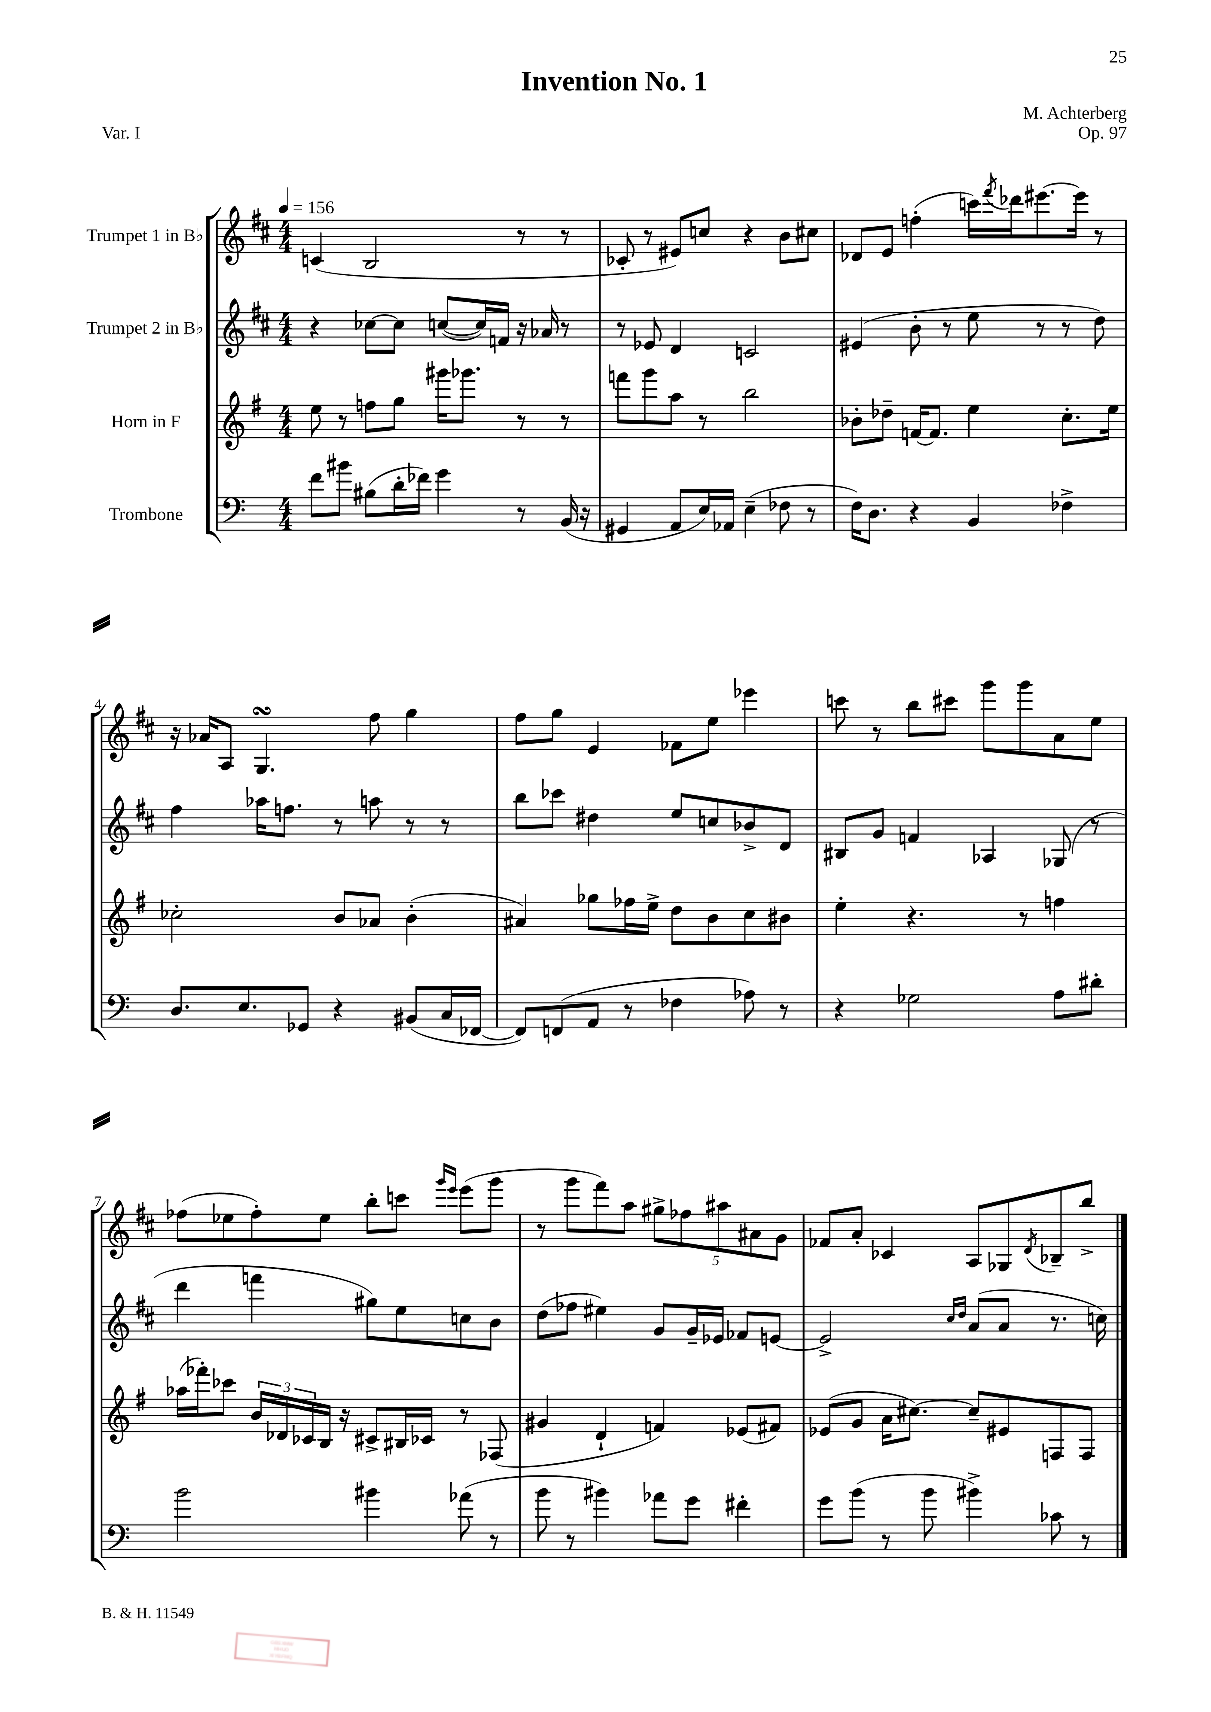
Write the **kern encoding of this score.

**kern	**kern	**kern	**kern
*staff4	*staff3	*staff2	*staff1
*clefF4	*clefG2	*clefG2	*clefG2
*k[]	*k[f#]	*k[f#c#]	*k[f#c#]
*M4/4	*M4/4	*M4/4	*M4/4
*MM156	*MM156	*MM156	*MM156
8f	8ee	4r	(4c
8b#	8r	.	.
(8B#	8ff	[8cc-	2B
16d'	8gg	8cc-]	.
16f-)	.	.	.
4g	16ggg#	([8cc	.
.	8.ggg-	.	.
.	.	16cc])	.
.	.	16f	.
8r	8r	16r	8r
.	.	16a-	.
(16BB	8r	8r	8r
16r	.	.	.
=	=	=	=
4GG#	8fff	8r	8c-'
.	8ggg	8e-	8r
8AA	8aa	4d	8e#)
16E)	8r	.	8cc
16AA-	.	.	.
(4E~	2bb	2c	4r
8F-	.	.	8b
8r	.	.	8cc#
=	=	=	=
16F)	8b-'	(4e#	8d-
8.D	.	.	.
.	8dd-~	.	8e
4r	[16f	8b'	(4ff'
.	8.f]	.	.
.	.	8r	.
4BB	4ee	8ee	16ccc)
.	.	.	8qfff#
.	.	.	16ddd-
.	.	8r	[8.eee#
4F-^	8.cc'	8r	.
.	.	.	16eee#]
.	.	8dd)	8r
.	16ee	.	.
=	=	=	=
8.D	2cc-'	4ff#	16r
.	.	.	16a-
.	.	.	8A
8.E	.	.	.
.	.	16aa-	4.G
.	.	8.ff	.
8GG-	.	.	.
4r	8b	8r	.
.	8a-	8aa	8ff#
(8BB#	(4b'	8r	4gg
16C	.	8r	.
[16FF-	.	.	.
=	=	=	=
8FF-])	4a#)	8bb	8ff#
(8FF	.	8ccc-	8gg
8AA	8gg-	4dd#	4e
8r	16ff-	.	.
.	16ee^	.	.
4F-	8dd	8ee	8f-
.	8b	8cc	8ee
8A-)	8cc	8b-^	4eee-
8r	8b#	8d	.
=	=	=	=
4r	4ee'	8B#	8ccc
.	.	8g	8r
2G-	4.r	4f	8bb
.	.	.	8ccc#
.	.	4A-	8ggg
.	8r	.	8ggg
8A	4ff	(8G-	8a
8d#'	.	8r	8ee
=	=	=	=
2b	(16aa-	4ddd	(8ff-
.	16fff-')	.	.
.	8ccc-	.	8ee-
.	24b	4fff	8ff-')
.	24d-	.	.
.	24c-	.	.
.	16B	.	8ee-
.	16r	.	.
4b#	8c#^	8gg#)	8bb'
.	16B#	8ee	8ccc
.	16c-	.	.
.	.	.	16qqggg
.	.	.	16qqeee
(8a-	8r	8cc	(8eee
8r	(8F-	8b	8ggg
=	=	=	=
8b	4g#	(8dd	8r
8r	.	8ff-	8ggg
4b#)	4d`	4ee#)	8fff#)
.	.	.	8aa
8a-	4f)	8g	10gg#^
.	.	.	10ff-
8g	.	16g~	.
.	.	16e-	.
.	.	.	10aa#
4f#'	(8e-	8f-	.
.	.	.	10a#
.	8f#)	[8e	.
.	.	.	10g
=	=	=	=
8g	(8e-	2e^]	8f-
(8b	8g	.	8a'
8r	16a	.	4c-
.	[8.cc#)	.	.
8b	.	.	.
.	.	16qqcc#	.
.	.	16qqdd	.
4b#^)	8cc#~]	(8a	8A
.	8e#	8a	8G-
.	.	.	8qd
8c-	8F	8.r	8B-~
8r	8F	.	8bb^
.	.	16cc)	.
==	==	==	==
*-	*-	*-	*-
